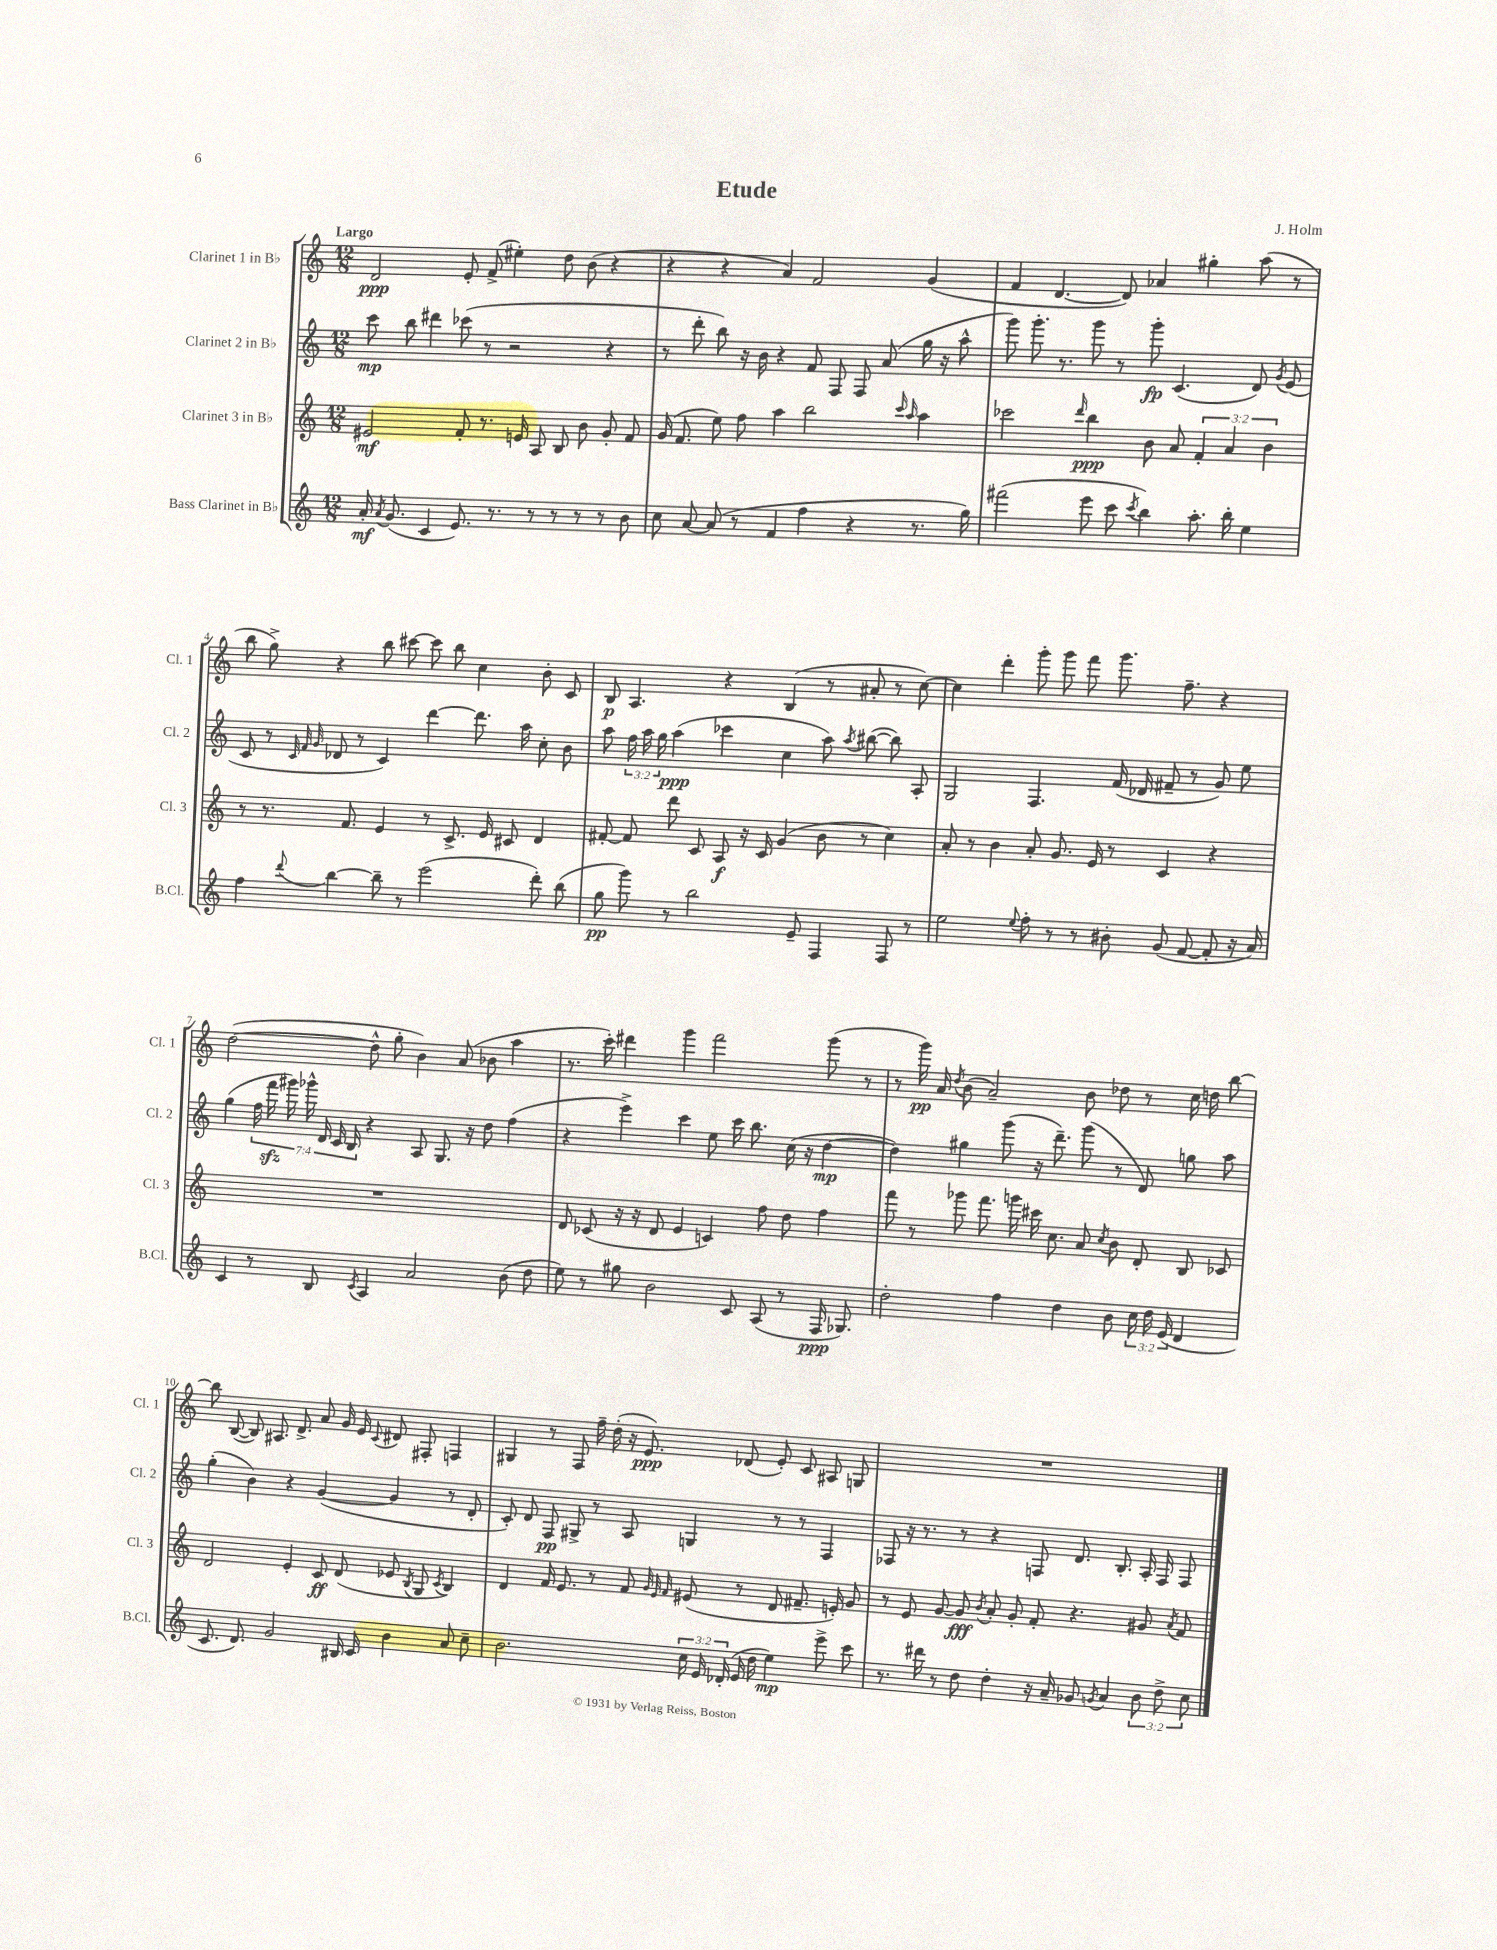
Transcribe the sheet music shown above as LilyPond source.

\header { title = "Etude" composer = "J. Holm" }
<<
\new StaffGroup <<
\new Staff = "s0" \with { instrumentName = "Clarinet 1 in Bb" shortInstrumentName = "Cl. 1" } {
    \clef treble \key c \major \numericTimeSignature \time 12/8 \tempo "Largo"
    \autoBeamOff d'2\ppp e'8-. f'8->( eis''4-.) d''8 b'8( r4 |
    r4 r4 a'4) f'2 g'4( |
    f'4 d'4.~ d'8) aes'4 gis''4-. a''8( r8 |
    b''8 g''8->) r4 b''8 cis'''8~ cis'''8 b''8 c''4 b'8-. c'8 |
    b8\p a4. r4 b4( r8 ais'8-. r8 c''8~) |
    c''4 d'''4-. g'''8-. g'''8 f'''8 g'''8. f''8.-- r4 |
    d''2~( d''8-^ g''8-. b'4) a'8( bes'8 a''4 |
    r8. c'''16-.) dis'''4 g'''4 f'''2 g'''8( r8 |
    r8 g'''16\pp) a'16 \acciaccatura { d''8 } b'8( a'2--) b'8 des''8 r8 c''16 d''16 b''8~ |
    b''8 b8~( b8) ais8. d'8.-> a'8 g'16 e'16 \appoggiatura { c'8 } dis'8 fis8-. f4 |
    gis4 r8 f8 f''16-- d''16-.( r16 e'8.\ppp) des'8( e'8-.) c'8 ais8 g8 |
    R1. \bar "|." |
}
\new Staff = "s1" \with { instrumentName = "Clarinet 2 in Bb" shortInstrumentName = "Cl. 2" } {
    \clef treble \key c \major \numericTimeSignature \time 12/8 \override Staff.TupletNumber.text = #tuplet-number::calc-fraction-text
    \autoBeamOff c'''8\mp b''8 dis'''4 ces'''8( r8 r2 r4 |
    r8 d'''8-. b''8) r16 b'16 r4 f'8 f8 f8 a'8( g''16 r16 a''8-^ |
    g'''8) g'''8.-. r8. g'''8 r8 g'''8-.\fp c'4.( d'8) \acciaccatura { g'8 } e'8( |
    c'8 r8 \grace { c'32 f'32 g'32 } des'8 r8 c'4) d'''4~ d'''8. a''16 c''8-. b'8 |
    a''8 \tuplet 3/2 { f''16 a''16 g''16 } a''4\ppp( ces'''4 c''4 a''8) \acciaccatura { a''8 } bis''8~( bis''8) a8-. |
    g2 f4. f'16( des'16 fis'8-- r8 g'8) e''8 |
    g''4( \tuplet 7/4 { f''16 f'''16\sfz gis'''16) ges'''16-^ d'16 c'16 b16 } r4 a8 g8. r16 d''8 f''4( |
    r4 e'''4->) c'''4 e''8 c'''16 b''8. c''16( r16 d''4~\mp |
    d''4) gis''4 g'''8( r16 d'''8.--) g'''8( r8 d'8) g''8 a''8 |
    g''4-.( b'4) r4 g'4~( g'4 r8 d'8-. |
    c'8-.) d'8 f8\pp gis8-> r8 a8 g4 r8 r8 f4 |
    fes8 r16 r8. r8 r4 f8 d'8. b8.-. a16-. f16 f8 \bar "|." |
}
\new Staff = "s2" \with { instrumentName = "Clarinet 3 in Bb" shortInstrumentName = "Cl. 3" } {
    \clef treble \key c \major \numericTimeSignature \time 12/8 \override Staff.TupletNumber.text = #tuplet-number::calc-fraction-text
    \autoBeamOff eis'2\mf f'8-. r8. e'16 a8 b8 b'8 g'8-. f'8 |
    g'16( f'8. e''8) f''8 a''4 b''2 \grace { c'''16 a''16 } a''4 |
    ces'''2 \grace { d'''16 } b''4\ppp b'8 a'8 \tuplet 3/2 { f'4-. a'4 b'4 } |
    r8 r8. f'8. e'4 r8 c'8.-> e'16 cis'8 d'4 |
    fis'8~-. fis'8 d'''8 c'8 a8\f r16 c'16 g'4( b'8 r8 c''4) |
    a'8-. r8 b'4 a'8-. g'8. e'16 r8 c'4 r4 |
    R1. |
    d'8 ces'8( r16 r16 d'8 e'4 c'4) f''8 d''8 f''4 |
    f'''8 r8 ges'''8 f'''8. g'''16 cis'''16 c''8. a'8 \acciaccatura { c''8 } b'8 d'8-. b8 ces'8 |
    d'2 e'4-. c'8\ff d'8( ees'8 \acciaccatura { b8 } g8 \acciaccatura { c'8 } b4) |
    d'4 f'16 e'8. r8 f'8 \grace { g'32 e'32 f'32 } eis'8( r8 d'8 fis'8.-- e'16-.) g'8 |
    r8 e'8 g'8~ g'8\fff \acciaccatura { b'8 } a'8-. g'8-. f'8-. r4. gis'8 \acciaccatura { a'8 } f'8 \bar "|." |
}
\new Staff = "s3" \with { instrumentName = "Bass Clarinet in Bb" shortInstrumentName = "B.Cl." } {
    \clef treble \key c \major \numericTimeSignature \time 12/8 \override Staff.TupletNumber.text = #tuplet-number::calc-fraction-text
    \autoBeamOff a'16-.\mf \acciaccatura { a'8 } g'8.( c'4 e'8.) r8. r8 r8 r8 r8 b'8 |
    c''8 a'8~ a'8( r8 f'4 f''4 r4 r8. g''16) |
    fis'''2( e'''8 c'''8 \acciaccatura { c'''8 } b''4) a''8.-. b''16-. e''4 |
    f''4 \appoggiatura { d'''8 } b''4~ b''8-- r8 e'''2( d'''8-.) b''8( |
    g''8\pp g'''8) r8 b''2 e'8-- f4 f8 r8 |
    e''2 \appoggiatura { e''8 } f''8-. r8 r8 bis'8-. g'8( f'8~ f'8-. r16 a'16) |
    c'4 r8 b8 \acciaccatura { c'8 } a4 a'2 b'8( d''8 |
    e''8) r8 gis''8 b'2 c'8 a8( r8 f16\ppp ges8.) |
    d''2-. f''4 d''4 b'8 \tuplet 3/2 { c''16 d''16 e'16( } d'4 |
    c'8. d'8.) g'2 bis16 c'16 b'4 a'8 c''8-- |
    b'2. \tuplet 3/2 { c''16 e'16 des'16-.( } e'16 d''16 e''4\mp) e'''8-> c'''8 |
    r8. dis'''16 r8 d''8 d''4-. r16 a'16-- ges'8 \acciaccatura { g'8 } a'4 \tuplet 3/2 { b'8 d''8-> c''8 } \bar "|." |
}
>>
>>
